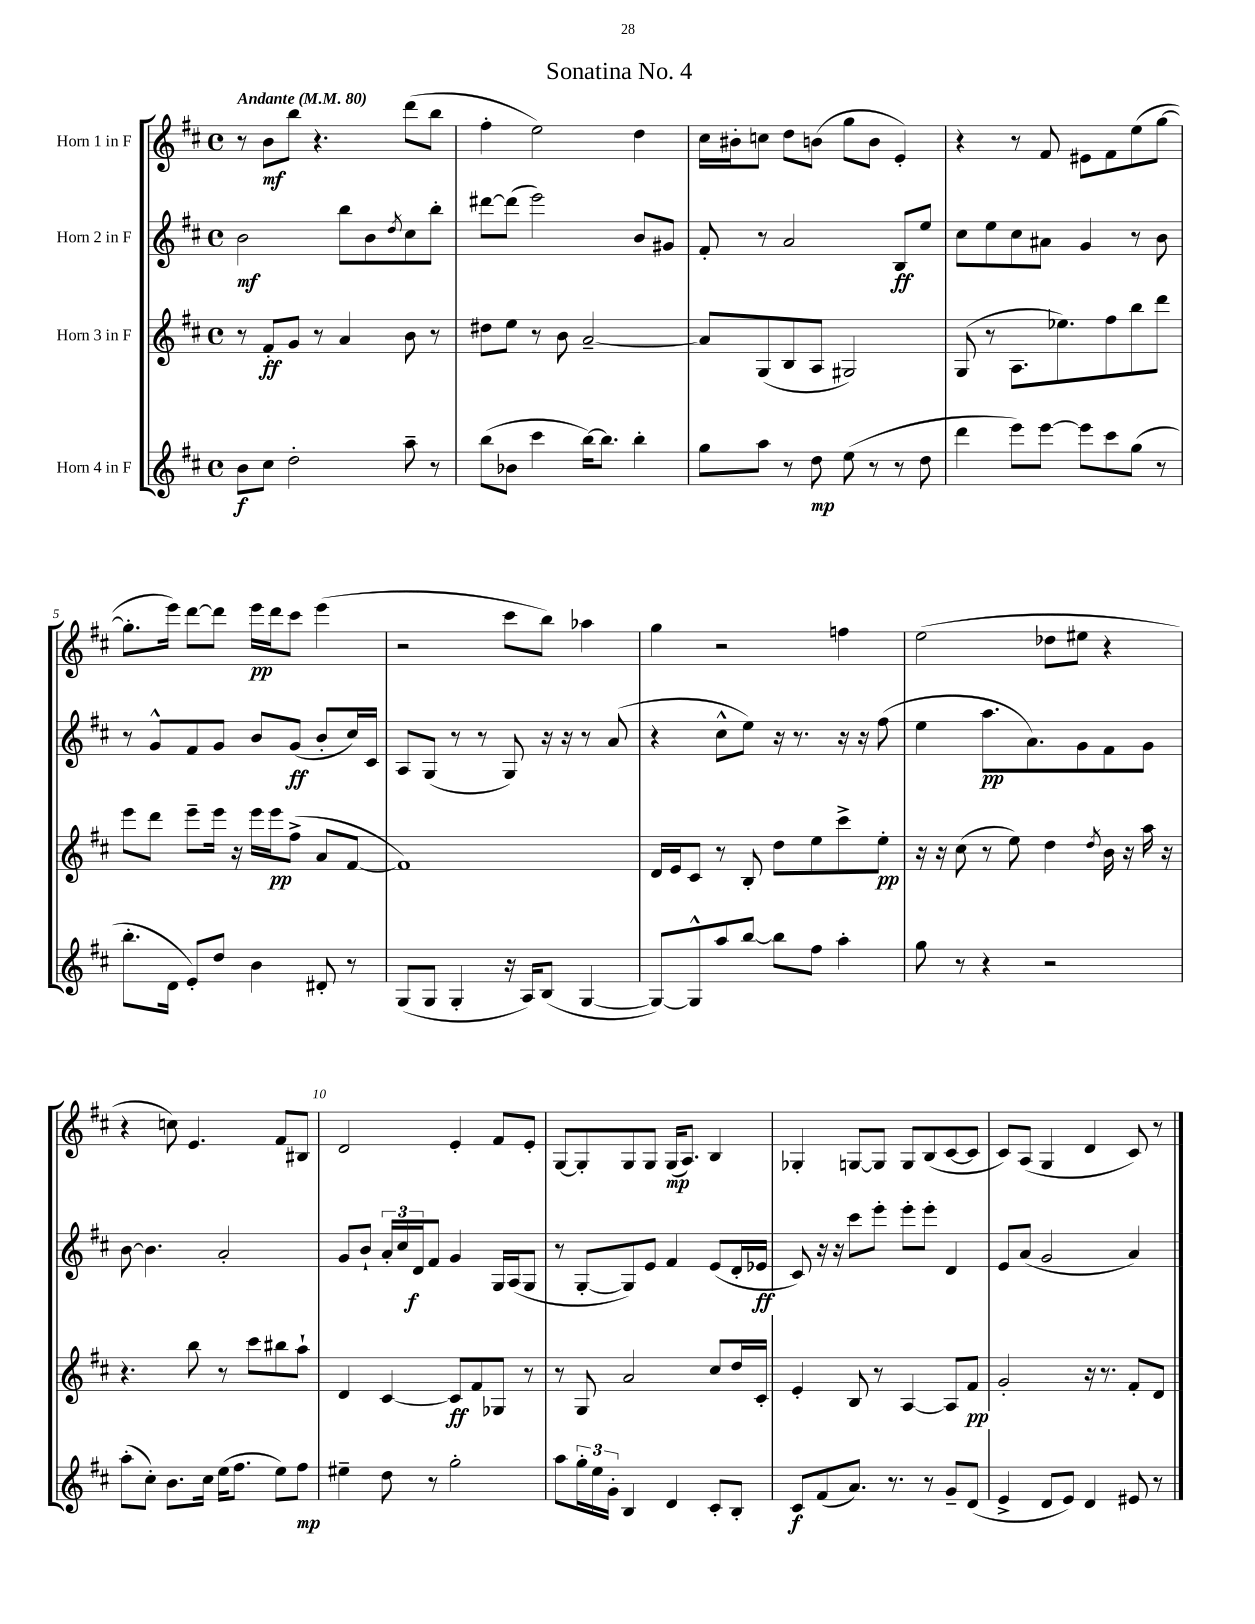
\header { title = "Sonatina No. 4" }
<<
\new StaffGroup <<
\new Staff = "s0" \with { instrumentName = "Horn 1 in F" } {
    \clef treble \key d \major \defaultTimeSignature \time 4/4 \tempo "Andante" 4 = 80
    r8 b'8\mf b''8 r4. d'''8( b''8 |
    fis''4-. e''2) d''4 |
    cis''16 bis'16-. c''8 d''8 b'8( g''8 b'8 e'4-.) |
    r4 r8 fis'8 eis'8 fis'8 e''8( g''8~ |
    g''8.-. e'''16) d'''8~ d'''8 e'''16\pp d'''16 cis'''8 e'''4( |
    r2 cis'''8 b''8) aes''4 |
    g''4 r2 f''4 |
    e''2( des''8 eis''8 r4 |
    r4 c''8) e'4. fis'8 bis8 |
    d'2 e'4-. fis'8 e'8-. |
    g8~ g8-. g8 g8 g16\mp( a8.) b4 |
    ges4-. g8~ g8 g8 b8( cis'8~ cis'8 |
    cis'8) a8( g4 d'4 cis'8) r8 \bar "|." |
}
\new Staff = "s1" \with { instrumentName = "Horn 2 in F" } {
    \clef treble \key d \major \defaultTimeSignature \time 4/4
    b'2\mf b''8 b'8 \acciaccatura { d''8 } cis''8 b''8-. |
    dis'''8~ dis'''8( e'''2) b'8 gis'8 |
    fis'8-. r8 a'2 b8\ff e''8 |
    cis''8 e''8 cis''8 ais'8 g'4 r8 b'8 |
    r8 g'8-^ fis'8 g'8 b'8 g'8\ff( b'8-. cis''16) cis'16 |
    a8 g8( r8 r8 g8) r16 r16 r8 a'8( |
    r4 cis''8-^ e''8) r16 r8. r16 r16 fis''8( |
    e''4 a''8.\pp a'8.) g'8 fis'8 g'8 |
    b'8~ b'4. a'2-. |
    g'8 b'8-! \tuplet 3/2 { a'16-. cis''16 d'16\f } fis'8 g'4 g16 a16( g8 |
    r8 g8~-. g8) e'8 fis'4 e'8( d'16-. ees'16\ff |
    cis'8) r16 r16 cis'''8 e'''8-. e'''8-. e'''8-. d'4 |
    e'8 a'8( g'2 a'4) \bar "|." |
}
\new Staff = "s2" \with { instrumentName = "Horn 3 in F" } {
    \clef treble \key d \major \defaultTimeSignature \time 4/4
    r8 fis'8-.\ff g'8 r8 a'4 b'8 r8 |
    dis''8 e''8 r8 b'8 a'2~-- |
    a'8 g8( b8 a8 gis2) |
    g8( r8 a8. ees''8.) fis''8 b''8 d'''8 |
    e'''8 d'''8 e'''8-- e'''16 r16 e'''16 e'''16\pp fis''8->( a'8 fis'8~ |
    fis'1) |
    d'16 e'16 cis'8 r8 b8-. d''8 e''8 cis'''8-> e''8-.\pp |
    r16 r16 cis''8( r8 e''8) d''4 \acciaccatura { d''8 } b'16 r16 a''16 r16 |
    r4. b''8 r8 cis'''8 bis''8 a''8-! |
    d'4 cis'4~ cis'8\ff fis'8 ges8 r8 |
    r8 g8 a'2 cis''8 d''16 cis'16-. |
    e'4-. b8 r8 a4~ a8 fis'8\pp |
    g'2-. r16 r8. fis'8-. d'8 \bar "|." |
}
\new Staff = "s3" \with { instrumentName = "Horn 4 in F" } {
    \clef treble \key d \major \defaultTimeSignature \time 4/4
    b'8\f cis''8 d''2-. a''8-- r8 |
    b''8( bes'8 cis'''4 b''16~) b''8. b''4-. |
    g''8 a''8 r8 d''8\mp e''8( r8 r8 d''8 |
    d'''4 e'''8) e'''8~ e'''8 cis'''8 g''8( r8 |
    b''8.-. d'16 e'8-.) d''8 b'4 dis'8-. r8 |
    g8( g8 g4-. r16 a16) b8( g4~ |
    g8~) g8-^ a''8 b''8~ b''8 fis''8 a''4-. |
    g''8 r8 r4 r2 |
    a''8-.( cis''8-.) b'8. cis''16 e''16( fis''8. e''8) fis''8\mp |
    eis''4-- d''8 r8 g''2-. |
    a''8 \tuplet 3/2 { g''16-. e''16 g'16-. } b4 d'4 cis'8-. b8-. |
    cis'8\f fis'8( a'8.) r8. r8 g'8-- d'8( |
    e'4-> d'8 e'8) d'4 eis'8 r8 \bar "|." |
}
>>
>>
\layout { \context { \Score \override BarNumber.break-visibility = ##(#f #t #t) barNumberVisibility = #(every-nth-bar-number-visible 5) } }
